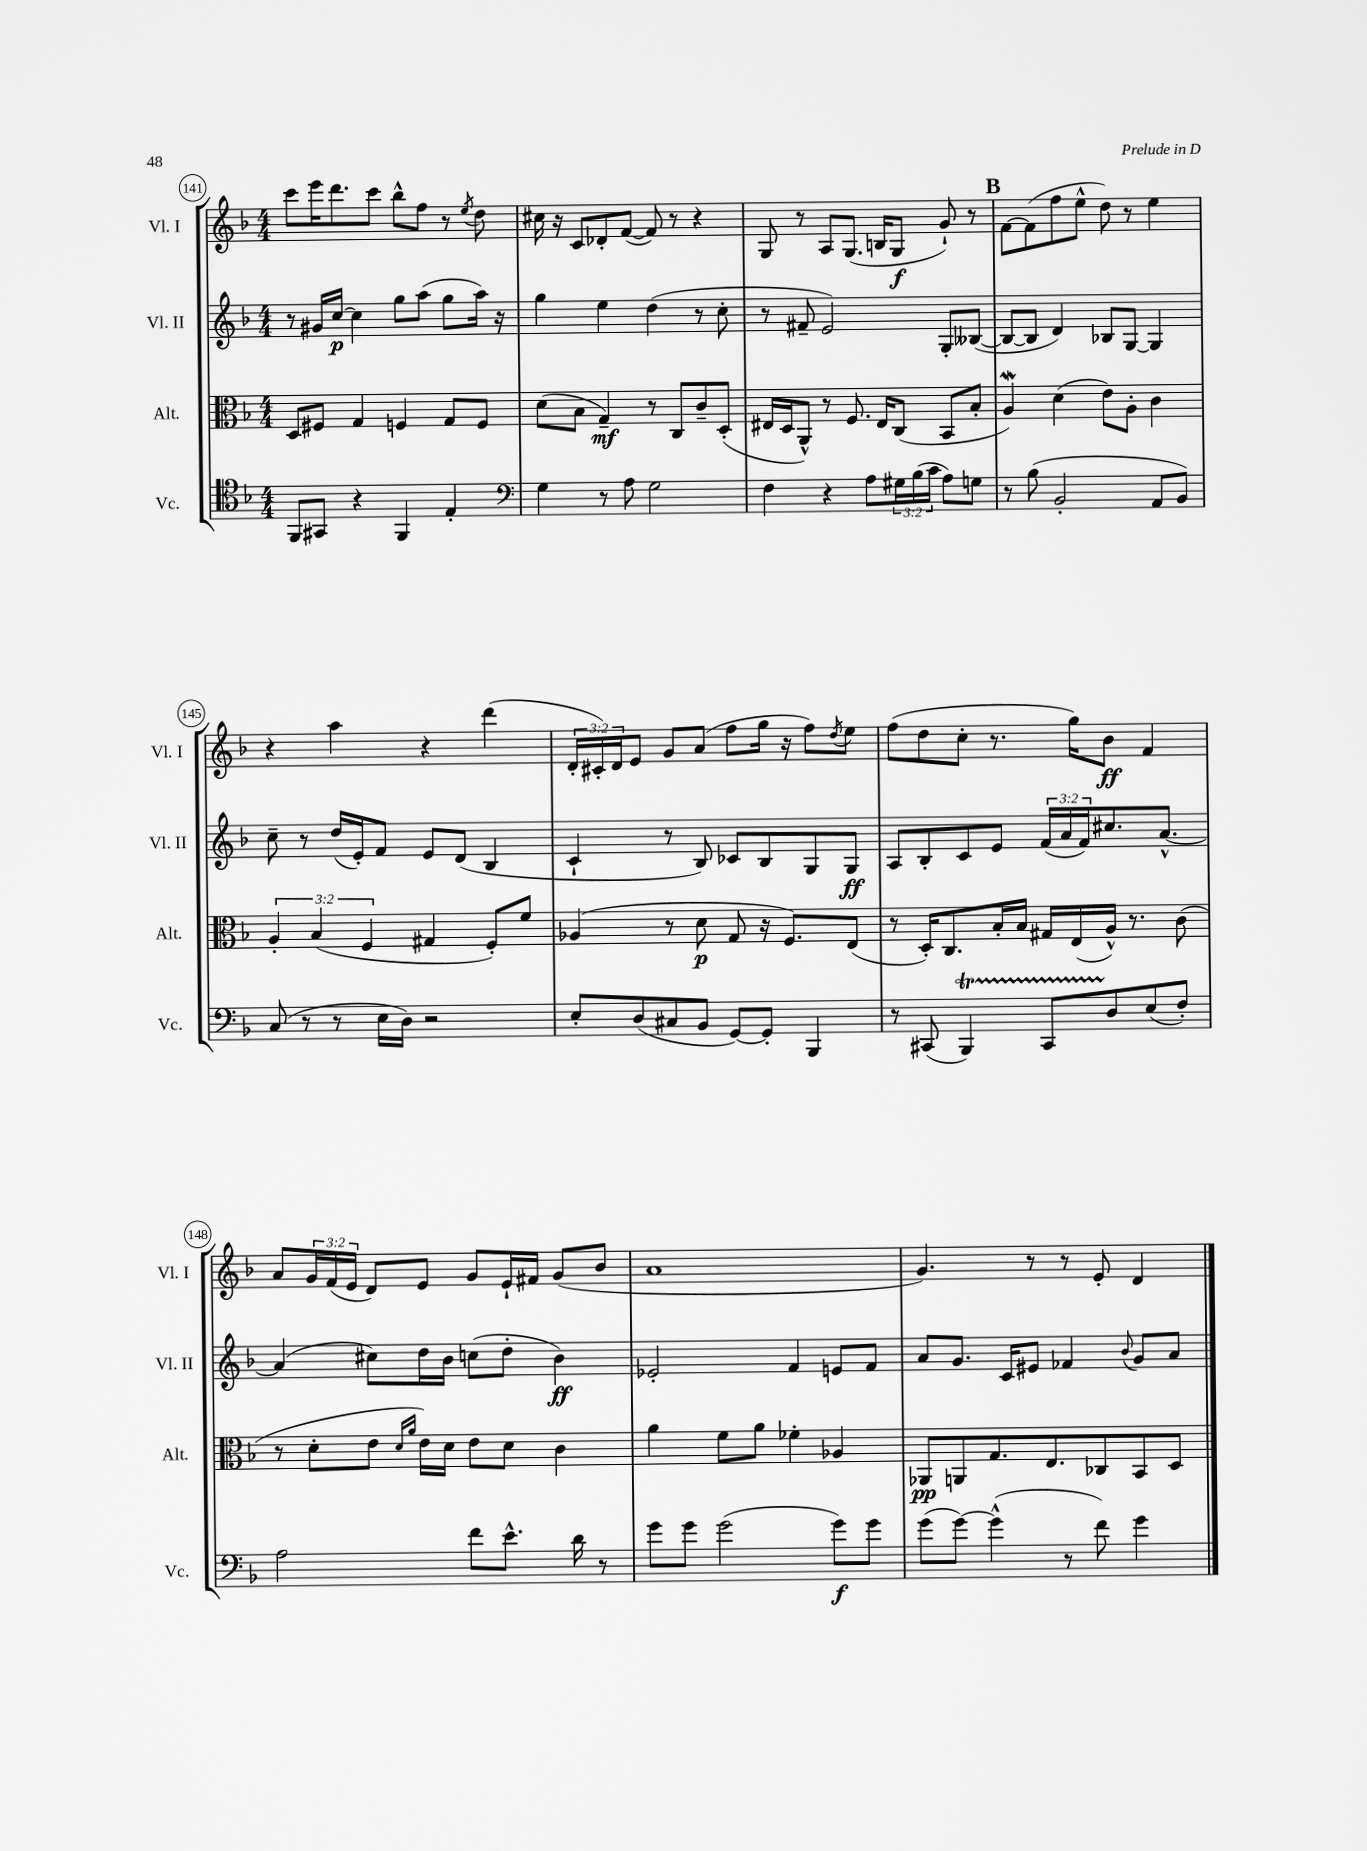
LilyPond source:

<<
\new StaffGroup <<
\new Staff = "s0" \with { instrumentName = "Vl. I" shortInstrumentName = "Vl. I" } {
    \clef treble \key f \major \numericTimeSignature \time 4/4 \override Staff.TupletNumber.text = #tuplet-number::calc-fraction-text
    c'''8 e'''16 d'''8. c'''8 bes''8-^ f''8 r8 \acciaccatura { e''8 } d''8 |
    cis''16 r16 c'8 des'8-. f'8~( f'8) r8 r4 |
    g8 r8 a8 g8.( b16 g8\f g'8-!) r8 |
    \mark \markup { \bold "B" } f'8~ f'8( f''8 e''8-^ d''8) r8 e''4 |
    r4 a''4 r4 d'''4( |
    \tuplet 3/2 { d'16-. cis'16-.) d'16 } e'8 g'8 a'8( f''8 g''16 r16 f''8) \acciaccatura { d''8 } e''8 |
    f''8( d''8 c''8-. r8. g''16) bes'8\ff f'4 |
    a'8 \tuplet 3/2 { g'16 f'16( e'16 } d'8) e'8 g'8 e'16-! fis'16 g'8( bes'8 |
    a'1 |
    g'4.) r8 r8 e'8-. d'4 \bar "|." |
}
\new Staff = "s1" \with { instrumentName = "Vl. II" shortInstrumentName = "Vl. II" } {
    \clef treble \key f \major \numericTimeSignature \time 4/4 \override Staff.TupletNumber.text = #tuplet-number::calc-fraction-text
    r8 gis'16 c''16~\p c''4 g''8 a''8( g''8 a''16) r16 |
    g''4 e''4 d''4( r8 c''8-. |
    r8 fis'8-- e'2) g8-. beses8~( |
    \mark \markup { \bold "B" } beses8~ beses8 d'4) bes8 g8~ g4 |
    c''8-- r8 d''16( e'16-.) f'8 e'8 d'8( bes4 |
    c'4-! r8 bes8) ces'8 bes8 g8 g8\ff |
    a8 bes8-. c'8 e'8 \tuplet 3/2 { f'16( a'16 f'16) } cis''8. a'8.~-^ |
    a'4( cis''8) d''16 bes'16 c''8( d''8-. bes'4\ff) |
    ees'2-. f'4 e'8 f'8 |
    a'8 g'8. c'16 eis'8 fes'4 \appoggiatura { bes'8 } g'8 a'8 \bar "|." |
}
\new Staff = "s2" \with { instrumentName = "Alt." shortInstrumentName = "Alt." } {
    \clef alto \key f \major \numericTimeSignature \time 4/4 \override Staff.TupletNumber.text = #tuplet-number::calc-fraction-text
    d8 fis8 g4 f4 g8 f8 |
    d'8( bes8 g4--\mf) r8 c8 c'8-- d8-.( |
    eis16 d16 a,8-^) r8 f8. eis16 c8( bes,8 bes8-. |
    \mark \markup { \bold "B" } a4\mordent) d'4( e'8) a8-. c'4 |
    \tuplet 3/2 { a4-. bes4( f4 } gis4 f8-.) f'8 |
    aes4( r8 d'8\p g8 r16 f8.) e8( |
    r8 d16-.) c8. bes16-. bes16 gis16 e16( a16-^) r8. c'8( |
    r8 d'8-. e'8 \grace { d'16 a'16 } e'16) d'16 e'8 d'8 c'4 |
    a'4 f'8 a'8 fes'4-. aes4 |
    aes,8\pp a,8 g8. e8. ces8 bes,8 d8 \bar "|." |
}
\new Staff = "s3" \with { instrumentName = "Vc." shortInstrumentName = "Vc." } {
    \clef tenor \key f \major \numericTimeSignature \time 4/4 \override Staff.TupletNumber.text = #tuplet-number::calc-fraction-text
    f,8 gis,8 r4 f,4 e4-. |
    \clef bass g4 r8 a8 g2 |
    f4 r4 a8 \tuplet 3/2 { gis16 bes16( c'16 } a8) g8 |
    \mark \markup { \bold "B" } r8 bes8( bes,2-. a,8 bes,8) |
    c8( r8 r8 e16 d16) r2 |
    e8-. d8( cis8 bes,8 g,8~) g,8-. bes,,4 |
    r8 cis,8( bes,,4\startTrillSpan) cis,8 d8\stopTrillSpan e8( f8-.) |
    a2 f'8 e'8.-^ d'16 r8 |
    g'8 g'8 g'2( g'8\f) g'8 |
    g'8( g'8~) g'4-^( r8 f'8) g'4 \bar "|." |
}
>>
>>
\layout { \context { \Score currentBarNumber = #141 \override BarNumber.stencil = #(make-stencil-circler 0.1 0.3 ly:text-interface::print) } }
